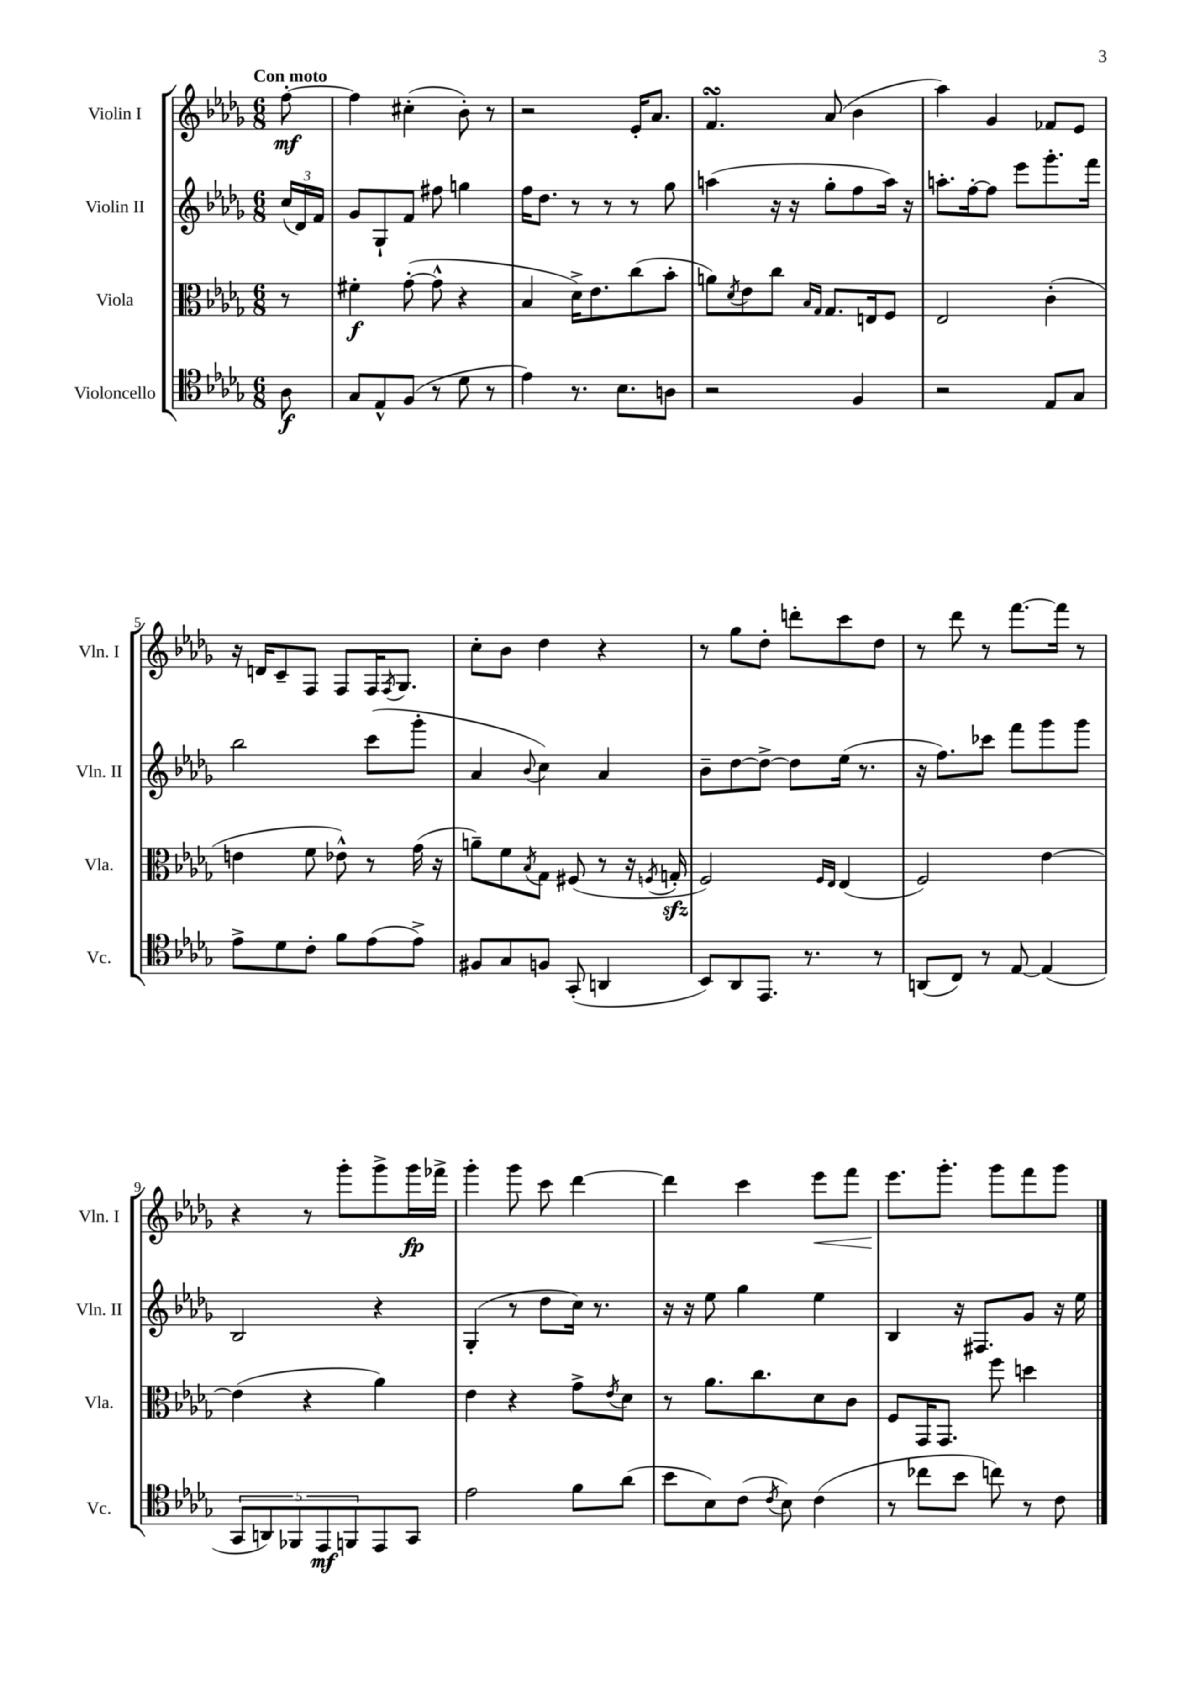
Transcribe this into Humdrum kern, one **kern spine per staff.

**kern	**dynam	**kern	**dynam	**kern	**kern	**dynam
*part4	*part4	*part3	*part3	*part2	*part1	*part1
*staff4	*staff4	*staff3	*staff3	*staff2	*staff1	*staff1
*I"Violoncello	*	*I"Viola	*	*I"Violin II	*I"Violin I	*
*I'Vc.	*	*I'Vla.	*	*I'Vln. II	*I'Vln. I	*
*clefC4	*	*clefC3	*	*clefG2	*clefG2	*
*k[b-e-a-d-g-]	*	*k[b-e-a-d-g-]	*	*k[b-e-a-d-g-]	*k[b-e-a-d-g-]	*
*M6/8	*	*M6/8	*	*M6/8	*M6/8	*
=	=	=	=	=	=	=
!	!	!	!	!	!LO:TX:a:B:t=Con moto	!
8A-\	f	8r	.	(24cc/LL	[8ff'\	mf
.	.	.	.	24d-/)	.	.
.	.	.	.	24f/JJ	.	.
=1	=1	=1	=1	=1	=1	=1
8G-/L	.	4f#X'\	f	8g-/L	4ff\]	.
8E-^^/	.	.	.	8G-`/	.	.
(8F/J	.	([8g-'\	.	8f/J	(4cc#X'\	.
8r	.	8g-^^\]	.	8ff#X\	.	.
8d-\	.	4r	.	4ggn\	8b-'\)	.
8r	.	.	.	.	8r	.
=2	=2	=2	=2	=2	=2	=2
4e-\)	.	4B-/	.	16ff\KL	2r	.
.	.	.	.	8.dd-\J	.	.
8.r	.	16d-^\KL)	.	8r	.	.
.	.	8.e-\	.	.	.	.
.	.	.	.	8r	.	.
8.B-\L	.	.	.	.	.	.
.	.	(8cc\	.	8r	16e-'/KL	.
.	.	.	.	.	8.a-/J	.
8An\J	.	8b-'\J	.	8gg-\	.	.
=3	=3	=3	=3	=3	=3	=3
2r	.	8an\L)	.	(4aan\	4.fsSsS/	.
.	.	8qd-/	.	.	.	.
.	.	8e-\	.	.	.	.
.	.	8cc\J	.	16r	.	.
.	.	.	.	16r	.	.
.	.	16qqB-/LL	.	.	.	.
.	.	16qqG-/JJ	.	.	.	.
.	.	8.G-/L	.	8gg-'\L	(8a-/	.
4F/	.	.	.	8ff\	4b-\	.
.	.	16En/k	.	.	.	.
.	.	8F/J	.	16aa\Jk)	.	.
.	.	.	.	16r	.	.
=4	=4	=4	=4	=4	=4	=4
2r	.	2E-/	.	8.aan'\L	4aa-\)	.
.	.	.	.	[16ff'\k	.	.
.	.	.	.	8ff\J]	4g-/	.
.	.	.	.	8eee-\L	.	.
8E-/L	.	(4c'\	.	8.ggg-'\	8f-X/L	.
8G-/J	.	.	.	.	8e-/J	.
.	.	.	.	16fff\Jk	.	.
!!LO:LB:g=z
=5	=5	=5	=5	=5	=5	=5
8e-^\L	.	4en\	.	2bb-\	16r	.
.	.	.	.	.	16dn/KL	.
8d-\	.	.	.	.	8c~/	.
8c'\J	.	8f\	.	.	8F/J	.
8f\L	.	8e-X^^\)	.	.	8F/L	.
(8e-\	.	8r	.	(8ccc\L	16F/K	.
.	.	.	.	.	8qF/	.
.	.	.	.	.	8.G-/J	.
8e-^\J)	.	(16g-\	.	8ggg-'\J	.	.
.	.	16r	.	.	.	.
=6	=6	=6	=6	=6	=6	=6
8F#X/L	.	8an~\L)	.	4a-/	8cc'\L	.
8G-/	.	8f\	.	.	8b-\J	.
.	.	8qB-/	.	8qqb-/	.	.
8Fn/J	.	8G-\J	.	4cc\)	4dd-\	.
(8GG-'/	.	(8F#X/	.	.	.	.
4AAn/	.	8r	.	4a-/	4r	.
.	.	16r	.	.	.	.
.	.	8qFn/	.	.	.	.
.	.	16Gnzz'/	.	.	.	.
=7	=7	=7	=7	=7	=7	=7
8BB-/L)	.	2F/)	.	8b-~\L	8r	.
8AA-/	.	.	.	[8dd-\	8gg-\L	.
8.EE-/J	.	.	.	8dd-^\J_	8dd-'\J	.
.	.	.	.	8dd-\L]	8dddn'\L	.
8.r	.	.	.	.	.	.
.	.	16qqF/LL	.	.	.	.
.	.	16qqE-/JJ	.	.	.	.
.	.	(4E-/	.	(16ee-\Jk	8ccc\	.
.	.	.	.	8.r	.	.
8r	.	.	.	.	8dd-\J	.
=8	=8	=8	=8	=8	=8	=8
(8AAn/L	.	2F/)	.	16r	8r	.
.	.	.	.	8.ff\L)	.	.
8C/J)	.	.	.	.	8ddd-\	.
8r	.	.	.	8ccc-X\J	8r	.
[8E-/	.	.	.	8fff\L	[8.fff\L	.
(4E-/]	.	[4e-\	.	8ggg-\	.	.
.	.	.	.	.	16fff\Jk]	.
.	.	.	.	8ggg-\J	8r	.
!!LO:LB:g=z
=9	=9	=9	=9	=9	=9	=9
10GG-/L	.	(4e-\]	.	2B-/	4r	.
10AAn/)	.	.	.	.	.	.
10FF-X/	.	.	.	.	.	.
.	.	4r	.	.	8r	.
10EE-/	mf	.	.	.	.	.
.	.	.	.	.	8ggg-'\L	.
10FFn/	.	.	.	.	.	.
8EE-/	.	4a-\)	.	4r	8ggg-^\	.
8GG-/J	.	.	.	.	16ggg-\L	fp
.	.	.	.	.	16fff-X^\JJ	.
=10	=10	=10	=10	=10	=10	=10
2e-\	.	4e-\	.	(4G-'/	4ggg-'\	.
.	.	4r	.	8r	8ggg-\	.
.	.	.	.	8dd-\L	8ccc\	.
8f\L	.	8g-^\L	.	16cc\Jk)	[4ddd-\	.
.	.	.	.	8.r	.	.
.	.	8qe-/	.	.	.	.
(8a-\J	.	8d-\J	.	.	.	.
=11	=11	=11	=11	=11	=11	=11
8b-\L	.	8r	.	16r	4ddd-\]	.
.	.	.	.	16r	.	.
8B-\)	.	8.a-\L	.	8ee-\	.	.
(8c\J	.	.	.	4gg-\	4ccc\	.
.	.	8.cc\	.	.	.	.
8qc/	.	.	.	.	.	.
8B-\)	.	.	.	.	.	.
!	!	!	!	!	!	!LO:HP:b
(4c\	.	8d-\	.	4ee-\	8eee-\L	<
.	.	8c\J	.	.	8fff\J	.
=12	=12	=12	=12	=12	=12	=12
8r	.	8F/L	.	4B-/	8.eee-\L	.
8cc-X\L	.	16GG-/K	.	.	.	.
.	.	8.GG-/J	.	.	8.ggg-'\J	[
8b-\J	.	.	.	16r	.	.
.	.	.	.	8.F#X/L	.	.
8ccn\)	.	8ff\	.	.	8ggg-\L	.
8r	.	4ddn\	.	8g-/J	8fff\	.
8c\	.	.	.	16r	8ggg-\J	.
.	.	.	.	16ee-\	.	.
==	==	==	==	==	==	==
*-	*-	*-	*-	*-	*-	*-
